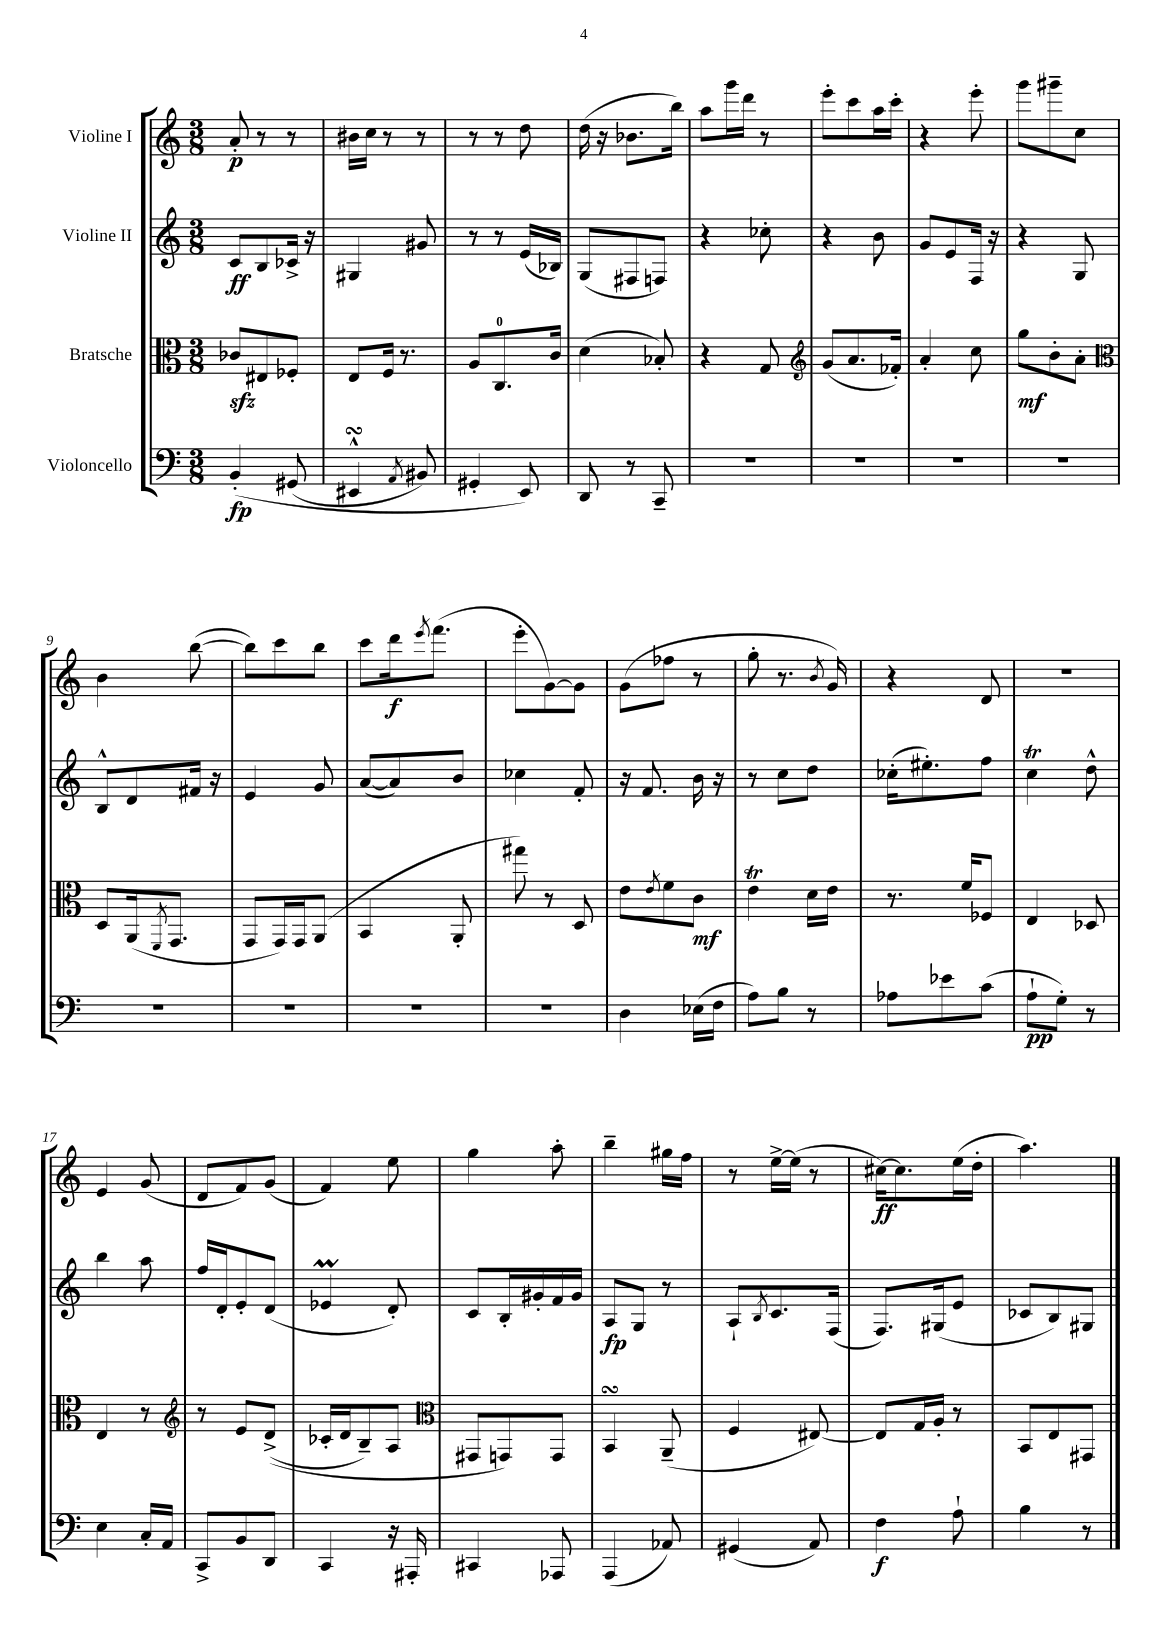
<<
\new StaffGroup <<
\new Staff = "s0" \with { instrumentName = "Violine I" } {
    \clef treble \key c \major \numericTimeSignature \time 3/8
    a'8-.\p r8 r8 |
    bis'16 c''16 r8 r8 |
    r8 r8 d''8 |
    d''16( r16 bes'8. b''16) |
    a''8 g'''16 d'''16 r8 |
    e'''8-. c'''8 a''16 c'''16-. |
    r4 e'''8-. |
    g'''8 gis'''8-- c''8 |
    b'4 b''8~( |
    b''8) c'''8 b''8 |
    c'''8 d'''16\f \acciaccatura { e'''8 } f'''8.( |
    e'''8-. g'8~) g'8 |
    g'8( fes''8 r8 |
    g''8-. r8. \acciaccatura { b'8 } g'16) |
    r4 d'8 |
    R4. |
    e'4 g'8( |
    d'8 f'8) g'8( |
    f'4) e''8 |
    g''4 a''8-. |
    b''4-- gis''16 f''16 |
    r8 e''16~-> e''16( r8 |
    cis''16~\ff) cis''8. e''16( d''16-. |
    a''4.) \bar "|." |
}
\new Staff = "s1" \with { instrumentName = "Violine II" } {
    \clef treble \key c \major \numericTimeSignature \time 3/8
    c'8\ff b8 ces'16-> r16 |
    gis4 gis'8 |
    r8 r8 e'16( bes16) |
    g8( fis8 f8) |
    r4 ces''8-. |
    r4 b'8 |
    g'8 e'8 f16 r16 |
    r4 g8 |
    b8-^ d'8 fis'16 r16 |
    e'4 g'8 |
    a'8~( a'8) b'8 |
    ces''4 f'8-. |
    r16 f'8. b'16 r16 |
    r8 c''8 d''8 |
    ces''16-.( eis''8.-.) f''8 |
    c''4\trill d''8-^ |
    b''4 a''8 |
    f''16 d'16-. e'8-. d'8( |
    ees'4\prall d'8-.) |
    c'8 b16-. gis'16-. f'16 gis'16 |
    a8\fp g8 r8 |
    a8-! \acciaccatura { b8 } c'8. f16( |
    f8.) gis16( e'8 |
    ces'8 b8) gis8 \bar "|." |
}
\new Staff = "s2" \with { instrumentName = "Bratsche" } {
    \clef alto \key c \major \numericTimeSignature \time 3/8
    ces'8\sfz eis8 fes8-. |
    e8 f16 r8. |
    a8 c8.-0 c'16 |
    d'4( bes8-.) |
    r4 g8 |
    \clef treble g'8( a'8. fes'16-.) |
    a'4-. c''8 |
    g''8\mf b'8-. a'8-. |
    \clef alto d8 a,16( \acciaccatura { f,8 } g,8. |
    g,8 g,16) g,16 a,8( |
    b,4 a,8-. |
    gis''8) r8 d8 |
    e'8 \acciaccatura { e'8 } f'8 c'8\mf |
    e'4\trill d'16 e'16 |
    r8. f'16 fes8 |
    e4 des8 |
    e4 r8 |
    \clef treble r8 e'8 d'8->(\( |
    ces'16-. d'16 b8--) a8 |
    \clef alto gis,8 g,8\) g,8 |
    b,4\turn a,8--( |
    f4 eis8~) |
    eis8 g16 a16-. r8 |
    b,8 e8 gis,8 \bar "|." |
}
\new Staff = "s3" \with { instrumentName = "Violoncello" } {
    \clef bass \key c \major \numericTimeSignature \time 3/8
    b,4-.\fp\( gis,8( |
    eis,4-^\turn \acciaccatura { a,8 } bis,8) |
    gis,4-. e,8\) |
    d,8 r8 c,8-- |
    R4. |
    R4. |
    R4. |
    R4. |
    R4. |
    R4. |
    R4. |
    R4. |
    d4 ees16( f16 |
    a8) b8 r8 |
    aes8 ees'8 c'8( |
    a8-!\pp g8-.) r8 |
    e4 c16-. a,16 |
    c,8-> b,8 d,8 |
    c,4 r16 ais,,16-. |
    cis,4 aes,,8 |
    a,,4( aes,8) |
    gis,4( a,8) |
    f4\f a8-! |
    b4 r8 \bar "|." |
}
>>
>>
